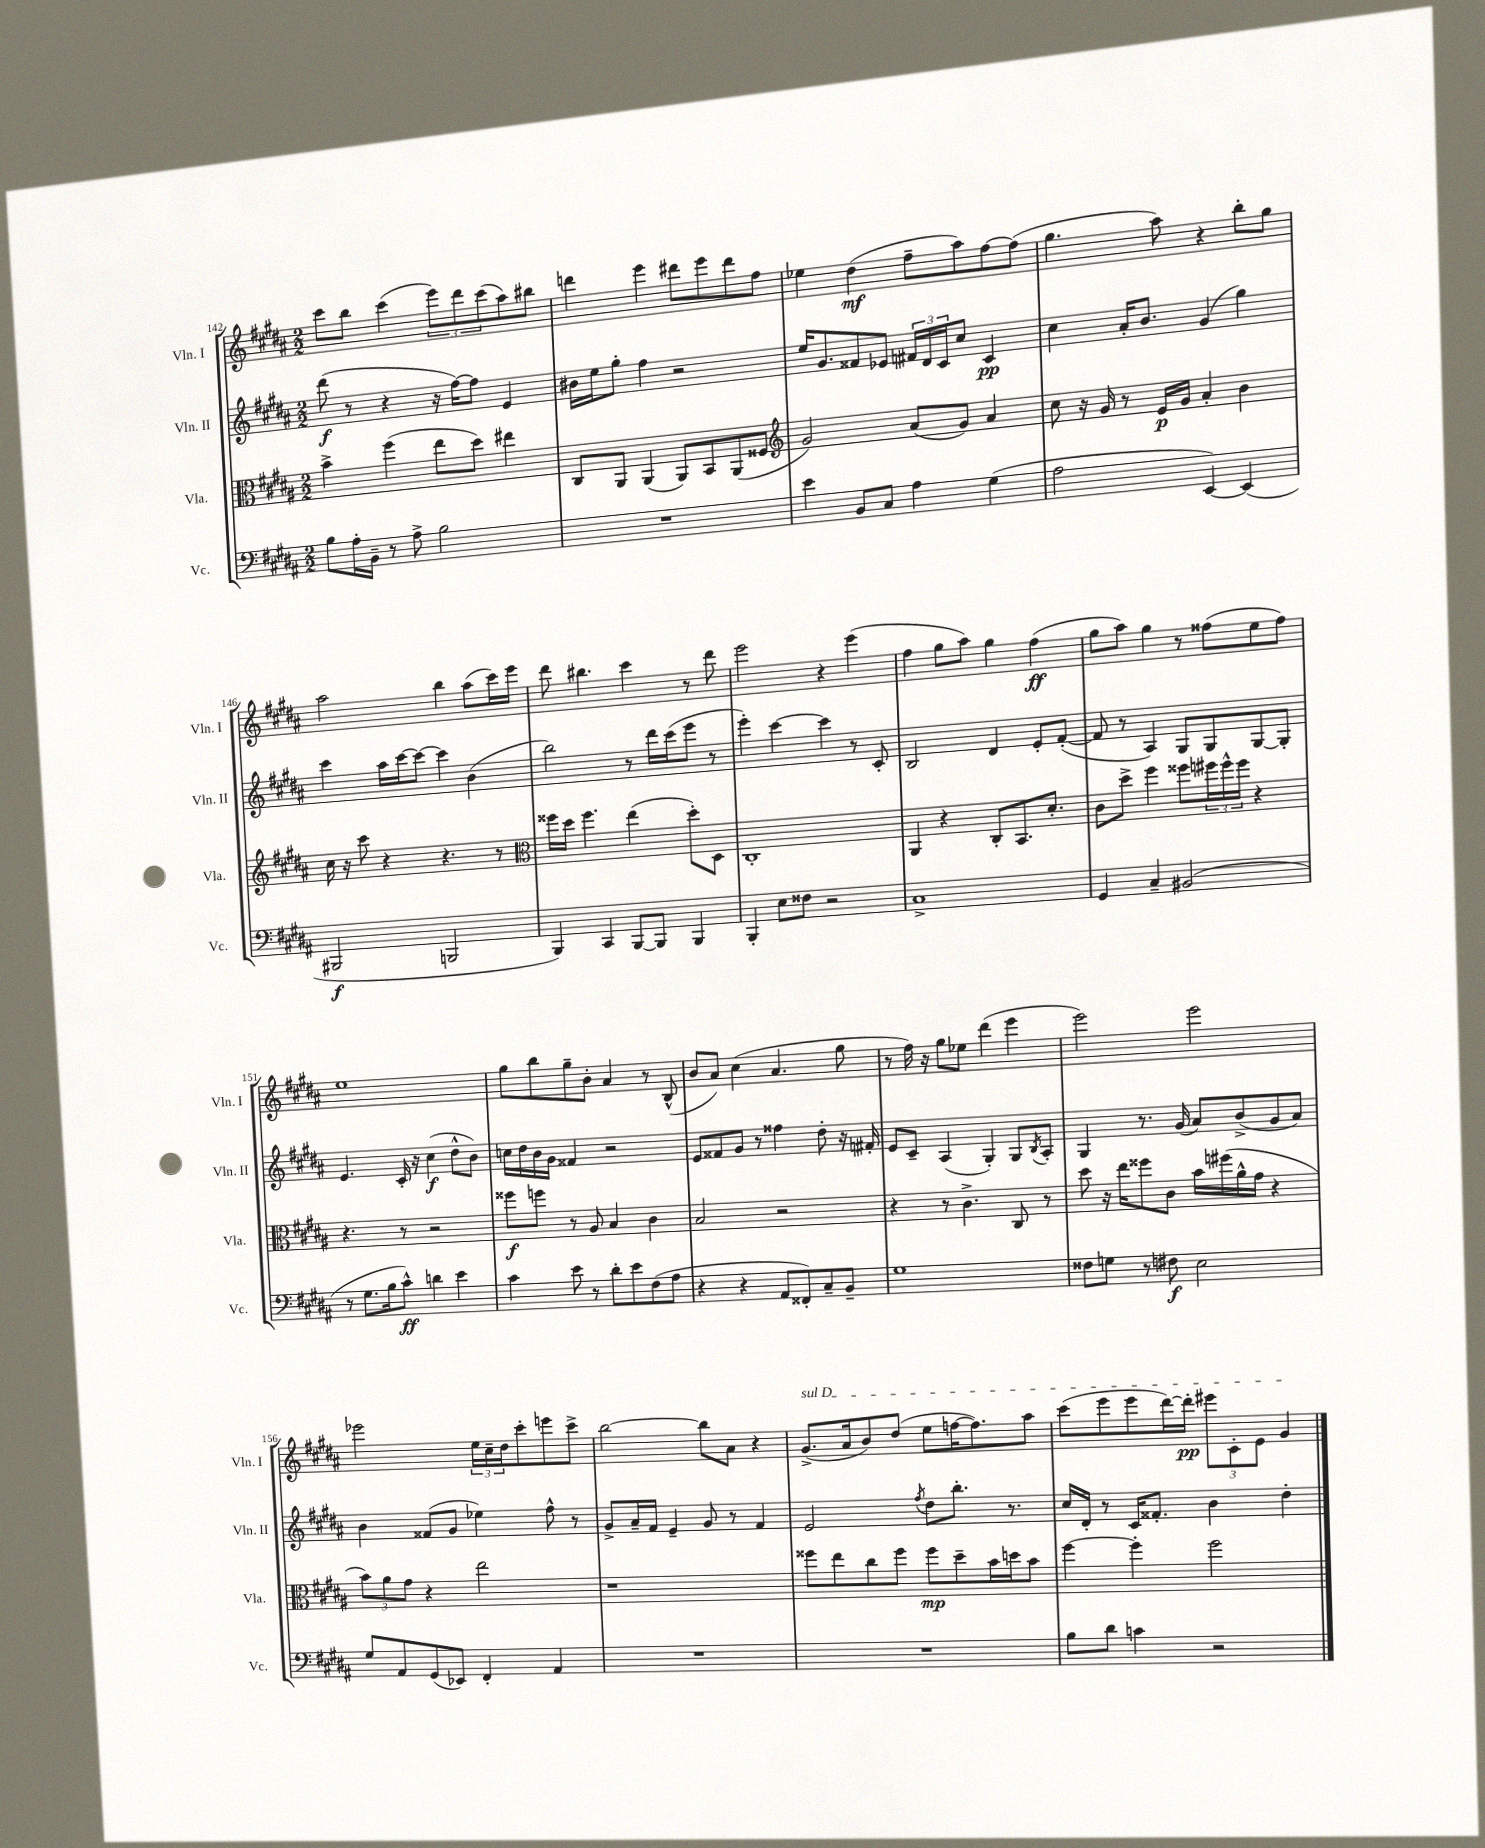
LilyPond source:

<<
\new StaffGroup <<
\new Staff = "s0" \with { instrumentName = "Vln. I" shortInstrumentName = "Vln. I" } {
    \clef treble \key b \major \numericTimeSignature \time 2/2
    cis'''8 b''8 cis'''4( \tuplet 3/2 { e'''8) dis'''8 cis'''8( } ais''8) bis''8 |
    d'''4 e'''4 dis'''8 e'''8 dis'''8 fis''8 |
    ees''4 dis''4\mf( fis''8-- ais''8) fis''8~ fis''8( |
    gis''4. ais''8) r4 b''8-. gis''8 |
    ais''2 b''4 ais''8( cis'''16) e'''16 |
    dis'''8 bis''4. cis'''4 r8 dis'''8 |
    e'''2 r4 e'''4( |
    fis''4 gis''8 ais''8) gis''4 fis''4\ff( |
    gis''8 ais''8) gis''4 r8 fisis''8( e''8 fisis''8) |
    e''1 |
    gis''8 b''8 gis''8-- b'8-. ais'4 r8 b8-^( |
    b'8 ais'8) cis''4( ais'4. gis''8 |
    r8 fis''16) r16 gis''8 ees''8 dis'''4( e'''4 |
    e'''2) e'''2 |
    ees'''2 \tuplet 3/2 { e''16 cis''16-- dis''16 } cis'''8-. e'''8 cis'''8-> |
    b''2~ b''8 ais'8 r4 |
    \once \override TextSpanner.bound-details.left.text = \markup { \italic "sul D" } gis'8.->\startTextSpan( ais'16 b'8) dis''8( e''8 f''16~ f''8.) ais''8 |
    cis'''8( e'''8 e'''8 dis'''16~) dis'''16-.\pp \tuplet 3/2 { eis'''8 cis'8-. e'8 } gis'4\stopTextSpan \bar "|." |
}
\new Staff = "s1" \with { instrumentName = "Vln. II" shortInstrumentName = "Vln. II" } {
    \clef treble \key b \major \numericTimeSignature \time 2/2
    dis'''8\f( r8 r4 r16 fis''16~) fis''8 e'4 |
    bis'16 e''16 gis''8-. fis''4 r2 |
    e''16 gis'8. fisis'8 ees'8 \tuplet 3/2 { fis'16 dis'16 cis'16 } cis''8 cis'4\pp |
    cis''4 ais'16-. b'8. gis'4( gis''4) |
    cis'''4 ais''16 cis'''16~ cis'''8~ cis'''4 b'4( |
    b''2) r8 dis'''16 cis'''16( e'''8 r8 |
    e'''4-.) cis'''4~ cis'''4 r8 cis'8-. |
    b2 dis'4 e'8-. fis'8~-.( |
    fis'8 r8 ais4) gis8 gis8 gis8~ gis8-. |
    e'4. cis'16-. r16 cis''4\f( dis''8-^ b'8) |
    c''16 dis''16 b'16 gis'16 fisis'4 r2 |
    e'8 fisis'8 gis'8 r8 fisis''4 dis''8-. r16 fis'16-. |
    e'8 cis'8-- ais4( gis4-.) gis8 \acciaccatura { b8 } ais8-. |
    gis4 r8. gis'16( ais'8) b'8->( gis'8 ais'8) |
    b'4 fisis'8( gis'8 ees''4) fis''8-^ r8 |
    gis'8-> ais'16-- fis'16 e'4-- gis'8 r8 fis'4 |
    e'2 \acciaccatura { fis''8 } dis''8 b''8.-. r8. |
    cis''16 dis'16-. r8 cis'16 fisis'8.-. b'4 dis''4-. \bar "|." |
}
\new Staff = "s2" \with { instrumentName = "Vla." shortInstrumentName = "Vla." } {
    \clef alto \key b \major \numericTimeSignature \time 2/2
    b'4-> fis''4( e''8 dis''8) eis''4 |
    cis8 ais,8 ais,4( ais,8) b,8 ais,8( fisis8 |
    \clef treble gis'2) ais'8( gis'8) ais'4 |
    cis''8 r16 gis'16 r8 e'16\p gis'16 ais'4-. b'4 |
    cis''16 r16 cis'''8 r4 r4. r8 |
    \clef alto fisis''16 dis''16 fisis''4. e''4( dis''8-.) dis8 |
    cis1-. |
    ais,4 r4 cis8-. b,8. dis'8.-. |
    cis'8 dis''8-> fis''4 fisis''8 \tuplet 3/2 { fis''16 fis''16-^ fis''16 } r4 |
    r4. r8 r2 |
    fisis''8\f f''8 r8 ais8 b4 cis'4 |
    b2 r2 |
    r4 r8 cis'4.-> cis8 r8 |
    dis''8 r16 e''16 fisis''8 cis'8 b'16 fis''16( ais'16-^ gis'16 r4 |
    \tuplet 3/2 { b'8) ais'8 gis'8 } r4 e''2 |
    r1 |
    fisis''8 e''8 cis''8 fisis''8 fisis''8\mp dis''8-- b'16 d''16 b'8 |
    fis''4~ fis''4-. fis''2 \bar "|." |
}
\new Staff = "s3" \with { instrumentName = "Vc." shortInstrumentName = "Vc." } {
    \clef bass \key b \major \numericTimeSignature \time 2/2
    b8 ais16-. b,16-- r8 ais8-> b2 |
    R1 |
    e'4 b,8 cis8 ais4 gis4( |
    ais2 e,4~) e,4( |
    bis,,2\f b,,2 |
    b,,4) cis,4 b,,8~ b,,8 b,,4 |
    b,,4-. e8 fisis8 r2 |
    cis1-> |
    gis,4 cis4-- bis,2( |
    r8 gis8. b16 cis'8-^\ff) d'4 e'4 |
    cis'4 e'8 r8 dis'8-. e'8 fis8( ais8 |
    r4 r4 ais,8 fisis,8-.) cis8-- b,8-- |
    gis1 |
    fisis8 g8 r8 fis8\f e2 |
    gis8 ais,8 gis,8( ees,8) fis,4-. ais,4 |
    R1 |
    R1 |
    b8 dis'8 c'4 r2 \bar "|." |
}
>>
>>
\layout { \context { \Score currentBarNumber = #142 } }
